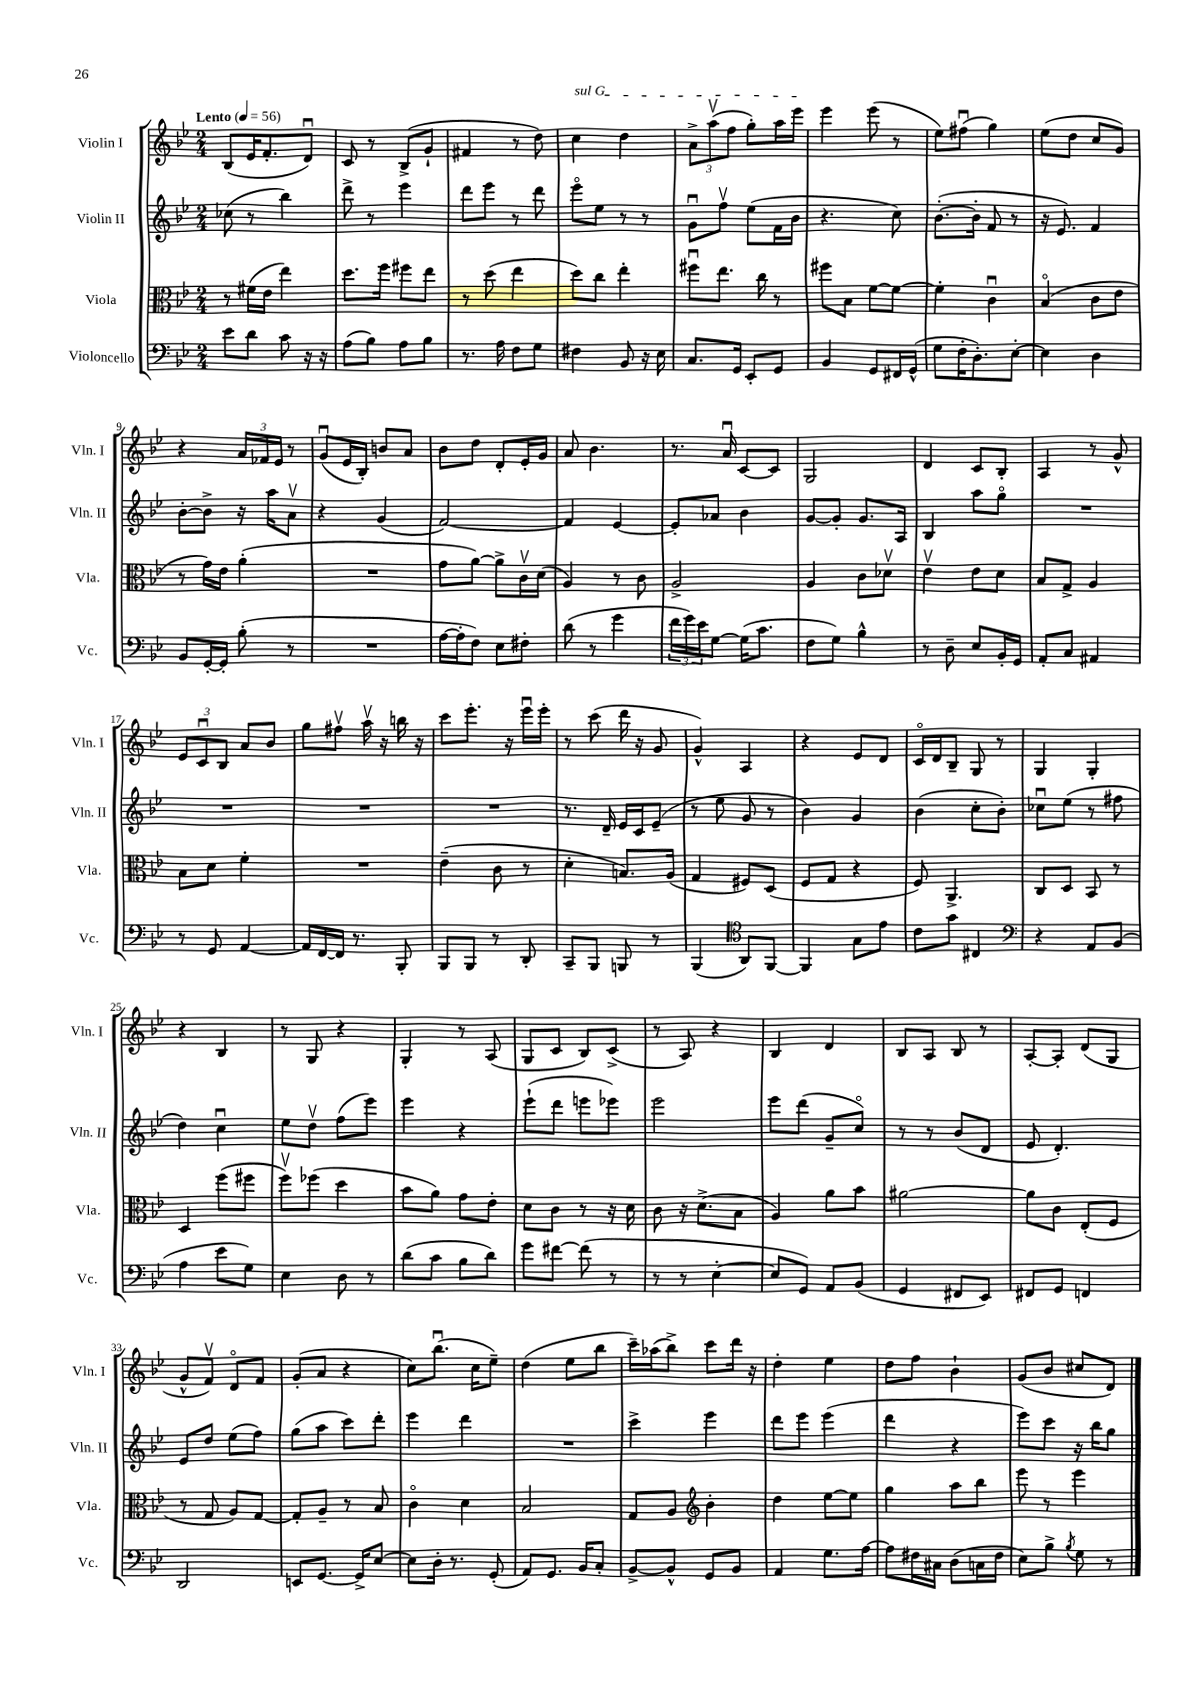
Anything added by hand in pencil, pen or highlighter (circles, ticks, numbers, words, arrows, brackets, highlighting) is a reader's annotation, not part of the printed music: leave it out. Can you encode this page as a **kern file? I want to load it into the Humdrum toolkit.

**kern	**kern	**kern	**kern
*staff4	*staff3	*staff2	*staff1
*clefF4	*clefC3	*clefG2	*clefG2
*k[b-e-]	*k[b-e-]	*k[b-e-]	*k[b-e-]
*M2/4	*M2/4	*M2/4	*M2/4
*MM56	*MM56	*MM56	*MM56
8e-	8r	(8cc-	(8B-
8d	(16f#	8r	16e-
.	16e-	.	8.f'
8c	4ee-)	4bb-)	.
16r	.	.	8du)
16r	.	.	.
=	=	=	=
(8A	8.dd	8ddd^	8c
8B-)	.	8r	8r
.	16ff	.	.
8A	8ff#	4eee-	(8B-^
8B-	8ee-	.	8g`
=	=	=	=
8.r	8r	8ddd	4f#
.	(8dd	8eee-	.
16A	.	.	.
8F	4ee-	8r	8r
8G	.	8ddd	8dd)
=	=	=	=
4F#	8dd)	8eee-o	4cc
.	8cc	8ee-	.
8BB-	4ee-'	8r	4dd
16r	.	8r	.
16E-	.	.	.
=	=	=	=
8.C	8ff#u	8gu	12a^
.	.	.	(12aav
.	8.ee-	8ffv	.
.	.	.	12ff
16GG	.	.	.
8EE-'	.	(8ee-	8gg')
.	16cc	.	.
8GG	8r	16f	16aa
.	.	16b-	16eee-
=	=	=	=
4BB-	8ff#	4.r	4eee-
.	8B-	.	.
8GG	[8f	.	(8eee-
16FF#	8f_	8cc)	8r
(16GG^^	.	.	.
=	=	=	=
8G	4f']	([8.b-'	8ee-)
16F'	.	.	(8ff#u
8.D')	.	16b-']	.
.	4cu	8f	4gg)
[8E-'	.	8r	.
=	=	=	=
4E-]	(4B-o	16r	(8ee-
.	.	8.e-)	.
.	.	.	8dd
4D	8c	4f	8cc
.	8e-	.	8g)
=	=	=	=
8BB-	8r	[8b-'	4r
[16GG'	16g)	8b-^]	.
16GG']	16e-	.	.
(8B-'	(4a'	16r	24a
.	.	.	24f-
.	.	16aa	.
.	.	.	24e-
8r	.	8av	8r
=	=	=	=
2r	2r	4r	(8gu
.	.	.	16e-
.	.	.	16B-')
.	.	(4g	8b
.	.	.	8a
=	=	=	=
[16A	8g	[2f)	8b-
16A']	.	.	.
8F)	[8a)	.	8dd
8E-	8a^]	.	8d'
8F#'	16cv	.	16e-'
.	(16d	.	16g
=	=	=	=
(8d	4A)	4f]	8a
8r	.	.	4.b-
4g	8r	[4e-	.
.	8c	.	.
=	=	=	=
24f	2A^	8e-']	8.r
24g)	.	.	.
24e-	.	.	.
[8G	.	8a-	.
.	.	.	16au
(16G]	.	4b-	[8c
8.c	.	.	.
.	.	.	8c]
=	=	=	=
8F	4A	[8g	2G
8G)	.	8g']	.
4B-^^	8c	8.g	.
.	8d-v	.	.
.	.	16A	.
=	=	=	=
8r	4e-v	4B-	4d
8D~	.	.	.
8E-	8e-	8aa	8c
16BB-'	8d	8ggo	8B-'
16GG	.	.	.
=	=	=	=
8AA'	8B-	2r	4A
8C	8G^	.	.
4AA#	4A	.	8r
.	.	.	8g^^
=	=	=	=
8r	8B-	2r	12e-
.	.	.	12cu
8GG	8d	.	.
.	.	.	12B-
[4AA	4f'	.	8a
.	.	.	8b-
=	=	=	=
16AA]	2r	2r	8gg
[16FF	.	.	.
16FF]	.	.	8ff#v
8.r	.	.	.
.	.	.	16aav
.	.	.	16r
8BBB-'	.	.	16bb
.	.	.	16r
=	=	=	=
8BBB-	(4e-~	2r	8ccc
8BBB-	.	.	8.eee-'
8r	8c	.	.
.	.	.	16r
8DD'	8r	.	16eee-u
.	.	.	16eee-'
=	=	=	=
8CC~	4d'	8.r	8r
8BBB-	.	.	(8ccc
.	.	16d~	.
8BBB	8.B)	16e-	16ddd
.	.	16c	16r
8r	.	(8e-~	8g
.	(16A	.	.
=	=	=	=
(4BBB-	4G	8r	4g^^)
.	.	8ee-	.
*clefC4	*	*	*
8AA)	8F#)	8g	4A
[8FF	(8D	8r	.
=	=	=	=
4FF]	8F	4b-)	4r
.	8G	.	.
8G	4r	4g	8e-
8e-	.	.	8d
=	=	=	=
8c	8F)	(4b-	16co
.	.	.	16d
8g	4.AA^	.	8B-~
4C#	.	8cc'	8G
.	.	8b-')	8r
=	=	=	=
*clefF4	*	*	*
4r	8C	8cc-u	4G
.	8D	(8ee-	.
8AA	8BB-	8r	4G'
(8BB-	8r	8ff#	.
=	=	=	=
4A	4D	4dd)	4r
8e-	(8ff	4ccu	4B-
8G)	8ff#	.	.
=	=	=	=
4E-	8ffv)	8ee-	8r
.	(8ff-	8ddv	8G
8D	4dd	(8ff	4r
8r	.	8eee-)	.
=	=	=	=
(8d	8b-	4eee-	4G'
8c	8a)	.	.
8B-	8g	4r	8r
8d)	8e-'	.	(8A
=	=	=	=
8g	8d	(8eee-`	8G
[8f#	8c	8ddd	8c
(8f#]	8r	8eee	8B-)
8r	16r	8eee-)	(8c^
.	16d	.	.
=	=	=	=
8r	8c	2eee-	8r
8r	16r	.	8A)
.	(8.d^	.	.
[4E-'	.	.	4r
.	8B-	.	.
=	=	=	=
8E-]	4A)	8eee-	4B-
8GG)	.	(8ddd	.
8AA	8a	8g~	4d
(8BB-	8b-	8cco)	.
=	=	=	=
4GG	[2a#	8r	8B-
.	.	8r	8A
8FF#	.	(8b-	8B-
8EE-)	.	8d	8r
=	=	=	=
8FF#	8a#]	8e-	[8A'
8GG	8c	4.d')	8A']
4FF	(8E-'	.	(8d
.	8F	.	8G
=	=	=	=
2DD	8r	8e-	8g^^
.	8G	8dd	8fv)
.	8A)	(8ee-	8do
.	[8G	8ff)	8f
=	=	=	=
8EE	8G']	(8gg	(8g'
[8.GG	8A~	8aa	8a
.	8r	8ccc)	4r
16GG^]	.	.	.
[8E-	8B-	8ddd'	.
=	=	=	=
8E-]	4co	4eee-	8cc)
16D'	.	.	(8.bb-u
8.r	.	.	.
.	4d	4ddd	.
.	.	.	16cc
(8GG'	.	.	8ee-~)
=	=	=	=
8AA)	2B-	2r	(4dd
8.GG	.	.	.
.	.	.	8ee-
16BB-	.	.	.
8C'	.	.	8bb-
=	=	=	=
[8BB-^	8G	4ccc^	16ccc~)
.	.	.	(16aa-
8BB-^^]	8A	.	8bb-^)
*	*clefG2	*	*
8GG	4b-'	4eee-	8ccc
8BB-	.	.	16ddd
.	.	.	16r
=	=	=	=
4AA	4dd	8ddd	4dd'
.	.	8eee-	.
8.G	[8ee-	(4eee-	4ee-
.	8ee-]	.	.
[16A	.	.	.
=	=	=	=
8A]	4gg	4ddd	8dd
16F#	.	.	8ff
16C#	.	.	.
(8D	8aa	4r	4b-`
16C	8bb-	.	.
16F#	.	.	.
=	=	=	=
8E-)	8eee-	8eee-)	(8g
8B-^	8r	8ccc	8b-
8qB-	.	.	.
8G	4eee-	16r	8cc#
.	.	16bb-	.
8r	.	8gg	8d)
==	==	==	==
*-	*-	*-	*-
